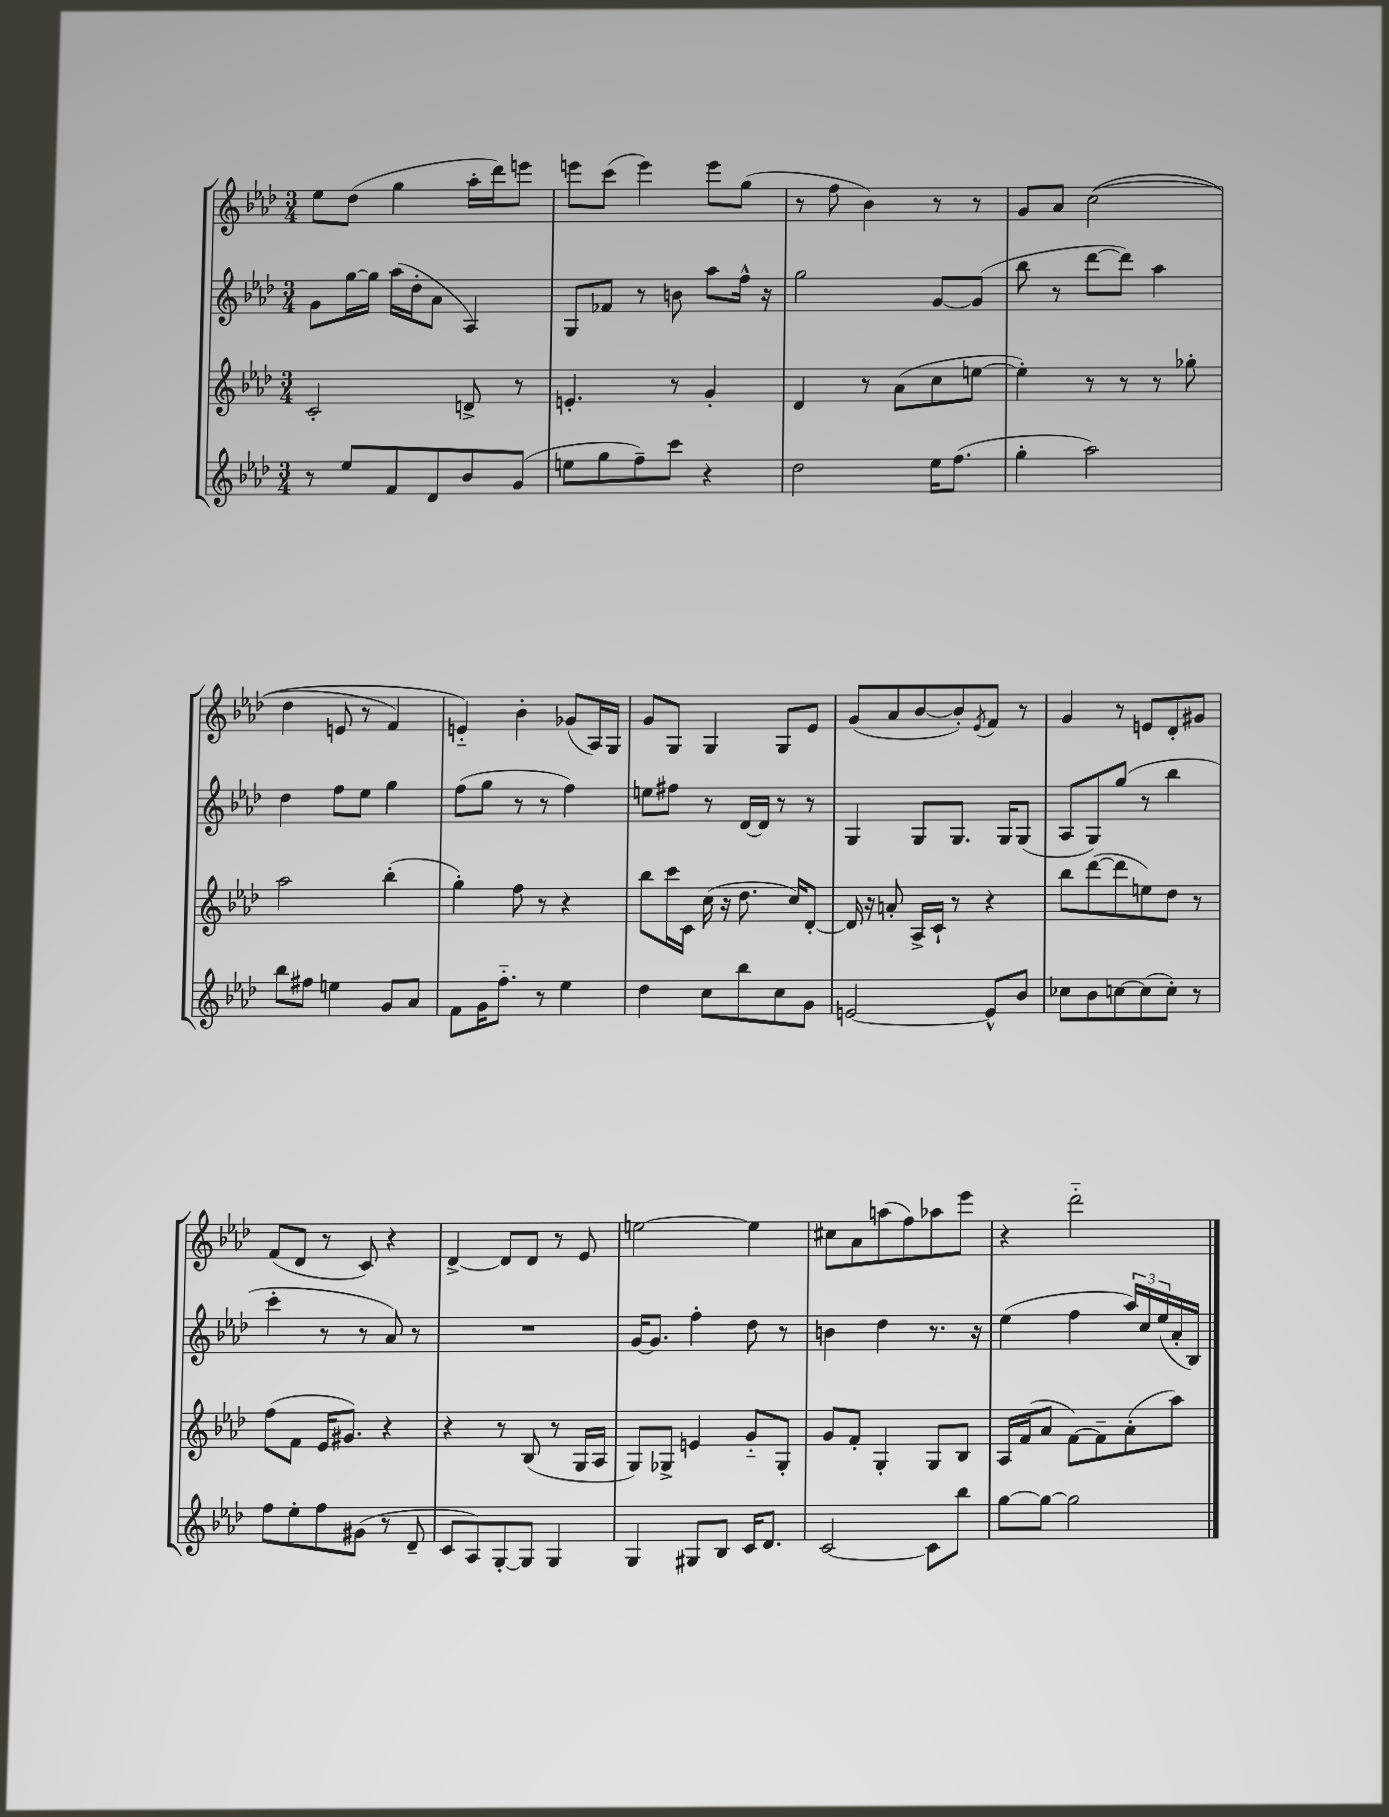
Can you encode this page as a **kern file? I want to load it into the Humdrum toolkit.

**kern	**kern	**kern	**kern
*part4	*part3	*part2	*part1
*staff4	*staff3	*staff2	*staff1
*clefG2	*clefG2	*clefG2	*clefG2
*k[b-e-a-d-]	*k[b-e-a-d-]	*k[b-e-a-d-]	*k[b-e-a-d-]
*M3/4	*M3/4	*M3/4	*M3/4
=52	=52	=52	=52
8r	2c'/	8g\L	8ee-\L
8ee-/L	.	[16gg\L	(8dd-\J
.	.	16gg\JJ]	.
8f/	.	(16aa-\LL	4gg\
.	.	16dd-'\J	.
8d-/	.	8a-\J	.
8b-/	8dn^/	4A-/)	16aa-'\LL
.	.	.	16ddd-\J)
(8g/J	8r	.	8eeen\J
=53	=53	=53	=53
8een\L	4.en'/	8G/L	8eeen\L
8gg\	.	8f-X/J	(8ccc\J
8ff~\)	.	8r	4eee\)
8ccc\J	8r	8bn\	.
4r	4g'/	8aa-\L	8eee\L
.	.	16ff^^\Jk	(8gg\J
.	.	16r	.
=54	=54	=54	=54
2dd-\	4d-/	2gg\	8r
.	.	.	8ff\
.	8r	.	4b-\)
.	(8a-\L	.	.
16ee-\KL	8cc\	[8g/L	8r
(8.ff\J	.	.	.
.	[8een\J	(8g/J]	8r
=55	=55	=55	=55
4gg'\	4ee'\])	8bb-\	8g/L
.	.	8r	8a-/J
2aa-\)	8r	[8ddd-\L	((2cc\
.	8r	8ddd-\J])	.
.	8r	4aa-\	.
.	8gg-X'\	.	.
!!LO:LB:g=z
=56	=56	=56	=56
8bb-\L	2aa-\	4dd-\	4dd-\
8ff#X\J	.	.	.
4een\	.	8ff\L	8en/
.	.	8ee-\J	8r
8g/L	(4bb-'\	4gg\	4f/)
8a-/J	.	.	.
=57	=57	=57	=57
8f\L	4gg'\)	(8ff\L	4en/)
16g\K	.	8gg\J	.
8.ff\J	.	.	.
.	8ff\	8r	4b-'\
8r	8r	8r	.
4ee-\	4r	4ff\)	(8g-X/L
.	.	.	16A-/L)
.	.	.	16G/JJ
=58	=58	=58	=58
4dd-\	8bb-\L	8een\L	8g/L
.	16ccc\L	8ff#X\J	8G/J
.	16c\JJ	.	.
8cc\L	(16cc\	8r	4G/
.	16r	.	.
8bb-\	8.dd-\	[16d-/LL	.
.	.	16d-/JJ]	.
8cc\	.	8r	8G/L
.	16cc/KL)	.	.
8g\J	[8d-'/J	8r	8e-/J
=59	=59	=59	=59
[2en/	16d-/]	4G/	(8g/L
.	16r	.	.
.	8an'/	.	8a-/
.	16A-^/LL	8G/L	[8b-/
.	16c`/JJ	.	.
.	8r	8.G/J	8b-'/])
.	.	.	8qe-/
8e^^/L]	4r	.	8f/J
.	.	16G/KL	.
8b-/J	.	(8G/J	8r
=60	=60	=60	=60
8cc-X\L	8bb-\L	8A-/L	4g/
8b-\	([8ddd-\	8G/)	.
[8ccn\	8ddd-\]	(8gg/J	8r
(8cc\]	8een\)	8r	8en/L
8cc'\J)	8dd-\J	4bb-\	8d-'/
8r	8r	.	8g#X/J
!!LO:LB:g=z
=61	=61	=61	=61
8ff\L	(8ff\L	4ccc'\	(8f/L
8ee-'\	8f\J	.	8d-/J
8ff\	16e-/KL	8r	8r
.	8.g#X/J)	.	.
(8g#X\J	.	8r	8c/)
8r	4r	8a-/)	4r
8d-~/	.	8r	.
=62	=62	=62	=62
8c/L	4r	2.r	[4d-^/
8A-/)	.	.	.
[8G'/	8r	.	8d-/L]
8G/J]	(8B-/	.	8d-/J
4G/	8r	.	8r
.	16G/LL	.	8e-/
.	16A-/JJ	.	.
=63	=63	=63	=63
4G/	8G/L)	[16g/KL	[2een\
.	.	8.g/J]	.
.	8G-X^/J	.	.
8G#X/L	4en/	4ff'\	.
8B-/J	.	.	.
16c/KL	8g/L	8dd-\	4ee\]
8.d-/J	.	.	.
.	8G-'/J	8r	.
=64	=64	=64	=64
[2c/	8g/L	4bn\	8cc#X\L
.	8f'/J	.	8a-\
.	4G'/	4dd-\	(8aan\
.	.	.	8ff\)
8c\L]	8G/L	8.r	8aa-X\
8bb-\J	8B-/J	.	8eee-\J
.	.	16r	.
=65	=65	=65	=65
[8gg\L	16A-/LL	(4ee-\	4r
.	(16f/J	.	.
8gg\J_	8a-/J	.	.
2gg\]	[8f\L)	4ff\	2ddd-\
.	8f~\]	.	.
.	(8a-'\	24aa-/LL)	.
.	.	24cc/	.
.	.	(24ee-/	.
.	8aa-\J)	16a-'/	.
.	.	16B-/JJ)	.
==	==	==	==
*-	*-	*-	*-
